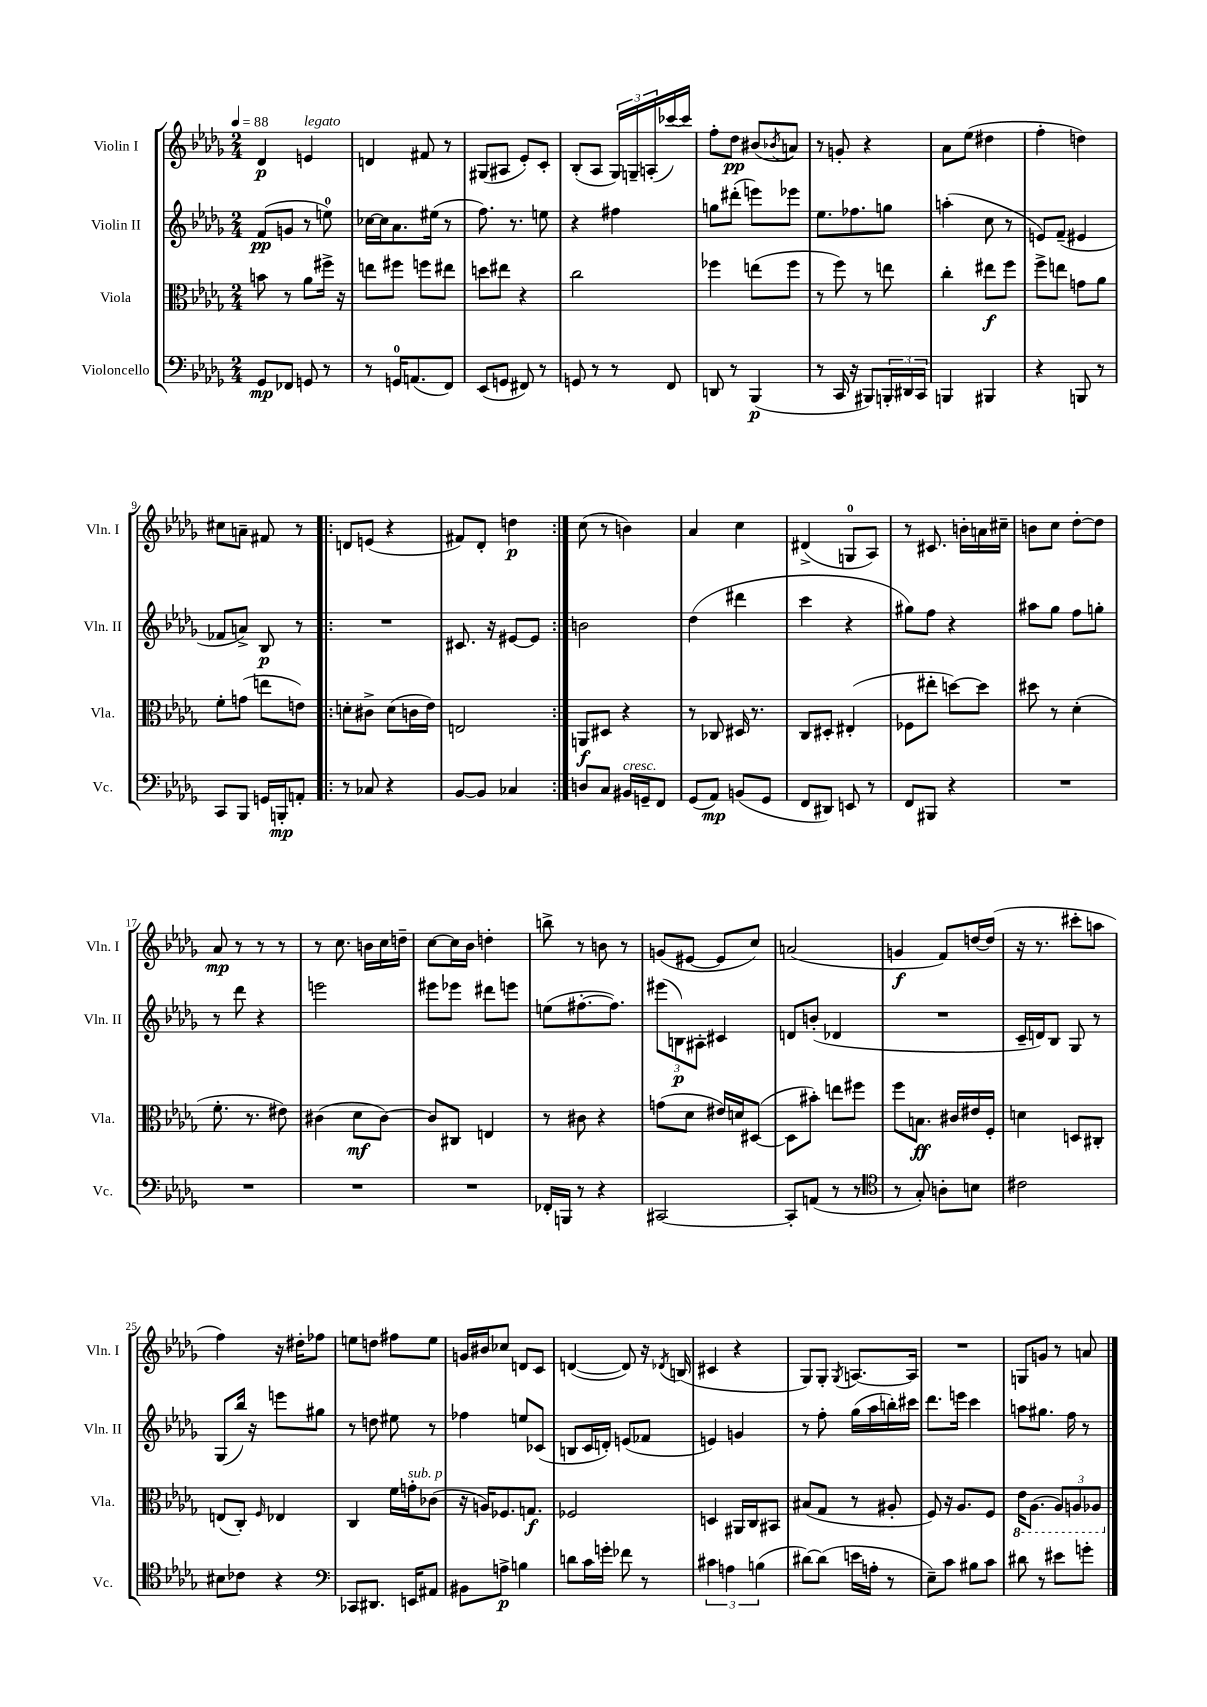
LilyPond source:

<<
\new StaffGroup <<
\new Staff = "s0" \with { instrumentName = "Violin I" shortInstrumentName = "Vln. I" } {
    \clef treble \key des \major \numericTimeSignature \time 2/4 \tempo 4 = 88
    des'4\p e'4^\markup { \italic "legato" } |
    d'4 fis'8 r8 |
    gis8( ais8 ees'8-.) c'8-. |
    bes8-.( aes8 \tuplet 3/2 { ges16) g16-- a16-.( } ces'''16~) ces'''16 |
    f''8-. des''8\pp bis'8( \acciaccatura { bes'8 } a'8) |
    r8 g'8-. r4 |
    aes'8 ees''8( dis''4 |
    f''4-. d''4) |
    cis''8 a'8-- fis'8 r8 |
    \repeat volta 2 { d'8 e'8( r4 |
    fis'8) des'8-. d''4\p | }
    c''8( r8 b'4) |
    aes'4 c''4 |
    dis'4->( g8-0 aes8) |
    r8 cis'8. b'16-. a'16 cis''16-- |
    b'8 c''8 des''8~-. des''8 |
    aes'8\mp r8 r8 r8 |
    r8 c''8. b'16 c''16 d''16-- |
    c''8~ c''16 bes'16 d''4-. |
    b''8-> r8 b'8 r8 |
    g'8( eis'8~ eis'8 c''8) |
    a'2( |
    g'4\f f'8) d''16~ d''16( |
    r16 r8. cis'''8-. a''8 |
    f''4) r16 dis''16-. fes''8 |
    e''8 d''8 fis''8 e''8 |
    g'16 bis'16 ces''8 d'8 c'8 |
    d'4~( d'8) r16 \acciaccatura { des'8 } b16( |
    cis'4 r4 |
    ges8) ges8-. \acciaccatura { ges8 } a8.~ a16 |
    R2 |
    g8 g'8 r8 a'8 \bar "|." |
}
\new Staff = "s1" \with { instrumentName = "Violin II" shortInstrumentName = "Vln. II" } {
    \clef treble \key des \major \numericTimeSignature \time 2/4
    f'8\pp( g'8 r8 e''8-0) |
    ces''16~ ces''16 aes'8. eis''16( r8 |
    f''8.) r8. e''8 |
    r4 fis''4 |
    g''8 dis'''8-.( e'''8) ees'''8 |
    ees''8. fes''8. g''8 |
    a''4-.( c''8 r8 |
    e'8) f'8--( eis'4 |
    fes'8 a'8->) bes8\p r8 |
    \repeat volta 2 { R2 |
    cis'8. r16 eis'8~ eis'8 | }
    b'2 |
    des''4( dis'''4 |
    c'''4 r4 |
    gis''8) f''8 r4 |
    ais''8 ges''8 f''8 g''8-. |
    r8 des'''8 r4 |
    e'''2 |
    eis'''8 ees'''8 dis'''8 e'''8 |
    e''8( fis''8.~-. fis''8.) |
    \tuplet 3/2 { eis'''8( b8\p) ais8-. } cis'4 |
    d'8 b'8-.( des'4 |
    R2 |
    c'16-- d'16) bes8 ges8 r8 |
    ges8( bes''16) r16 e'''8 gis''8 |
    r8 d''8 eis''8 r8 |
    fes''4 e''8 ces'8( |
    b8 c'16 d'16-.) e'8( fes'8 |
    e'4) g'4 |
    r8 f''8-. ges''16( aes''16 b''16-.) cis'''16 |
    des'''8. e'''16 c'''4 |
    a''8 gis''8. f''16 r8 \bar "|." |
}
\new Staff = "s2" \with { instrumentName = "Viola" shortInstrumentName = "Vla." } {
    \clef alto \key des \major \numericTimeSignature \time 2/4
    b'8 r8 aes'8 fis''16-> r16 |
    e''8 fis''8 f''8 eis''8 |
    d''8 eis''8 r4 |
    c''2 |
    fes''4 e''8( fes''8 |
    r8 f''8) r8 e''8 |
    c''4-. eis''8\f f''8 |
    f''8-> e''8 g'8 aes'8 |
    f'8-. g'8( e''8 e'8) |
    \repeat volta 2 { d'8-. cis'8-> d'8( c'16 ees'16) |
    e2 | }
    a,8\f dis8 r4 |
    r8 ces8 dis16 r8. |
    c8 dis8-. eis4-.( |
    fes8 eis''8-. d''8~) d''8 |
    dis''8 r8 des'4-.( |
    f'8.-. r8. eis'8) |
    cis'4( des'8\mf cis'8~) |
    cis'8 cis8 e4 |
    r8 cis'8 r4 |
    g'8( des'8 eis'16) d'16 dis8~( |
    dis8 bis'8-.) e''8 fis''8 |
    f''8 b8.\ff cis'16 eis'16 f16-. |
    d'4 d8 cis8-. |
    e8( c8-.) \grace { f16 } ees4 |
    c4 f'16 g'16-.^\markup { \italic "sub. p" } ces'8( |
    r16 a16) fes8. g8.\f |
    fes2 |
    d4 ais,16 c16 bis,8 |
    bis8( ges8 r8 ais8-. |
    f8) r16 aes8. f8 |
    \ottava #-1 ees16 aes,8.( \tuplet 3/2 { aes,8) a,8 aes,8 \ottava #0 } \bar "|." |
}
\new Staff = "s3" \with { instrumentName = "Violoncello" shortInstrumentName = "Vc." } {
    \clef bass \key des \major \numericTimeSignature \time 2/4
    ges,8\mp fes,8 g,8 r8 |
    r8 g,16-0 a,8.( f,8) |
    ees,8( g,8 fis,8) r8 |
    g,8 r8 r8 f,8 |
    d,8 r8 bes,,4\p( |
    r8 c,16 r16 bis,,8) \tuplet 3/2 { b,,16-. dis,16 c,16 } |
    b,,4 bis,,4 |
    r4 b,,8 r8 |
    c,8 bes,,8 g,16 b,,16-.\mp a,8-. |
    \repeat volta 2 { r8 ces8 r4 |
    bes,8~ bes,8 ces4 | }
    d8 c8 bis,16^\markup { \italic "cresc." } g,16-- f,8 |
    ges,8( aes,8\mp) b,8( ges,8 |
    f,8 dis,8) e,8 r8 |
    f,8 bis,,8 r4 |
    R2 |
    R2 |
    R2 |
    R2 |
    fes,16-. b,,16 r8 r4 |
    cis,2~ |
    cis,8-. a,8( r8 r8 |
    \clef tenor r8 ges8-.) a8-. b8 |
    cis'2 |
    bis8 ces'8 r4 |
    \clef bass ces,8 dis,8. e,16 ais,8 |
    bis,8 a8->\p b4 |
    d'8 c'16 g'16-. fes'8 r8 |
    \tuplet 3/2 { cis'4 a4 b4( } |
    dis'8~) dis'8( e'16 a16-. r8 |
    ees8--) c'8 bis8 c'8 |
    dis'8 r8 eis'8 g'8-. \bar "|." |
}
>>
>>
